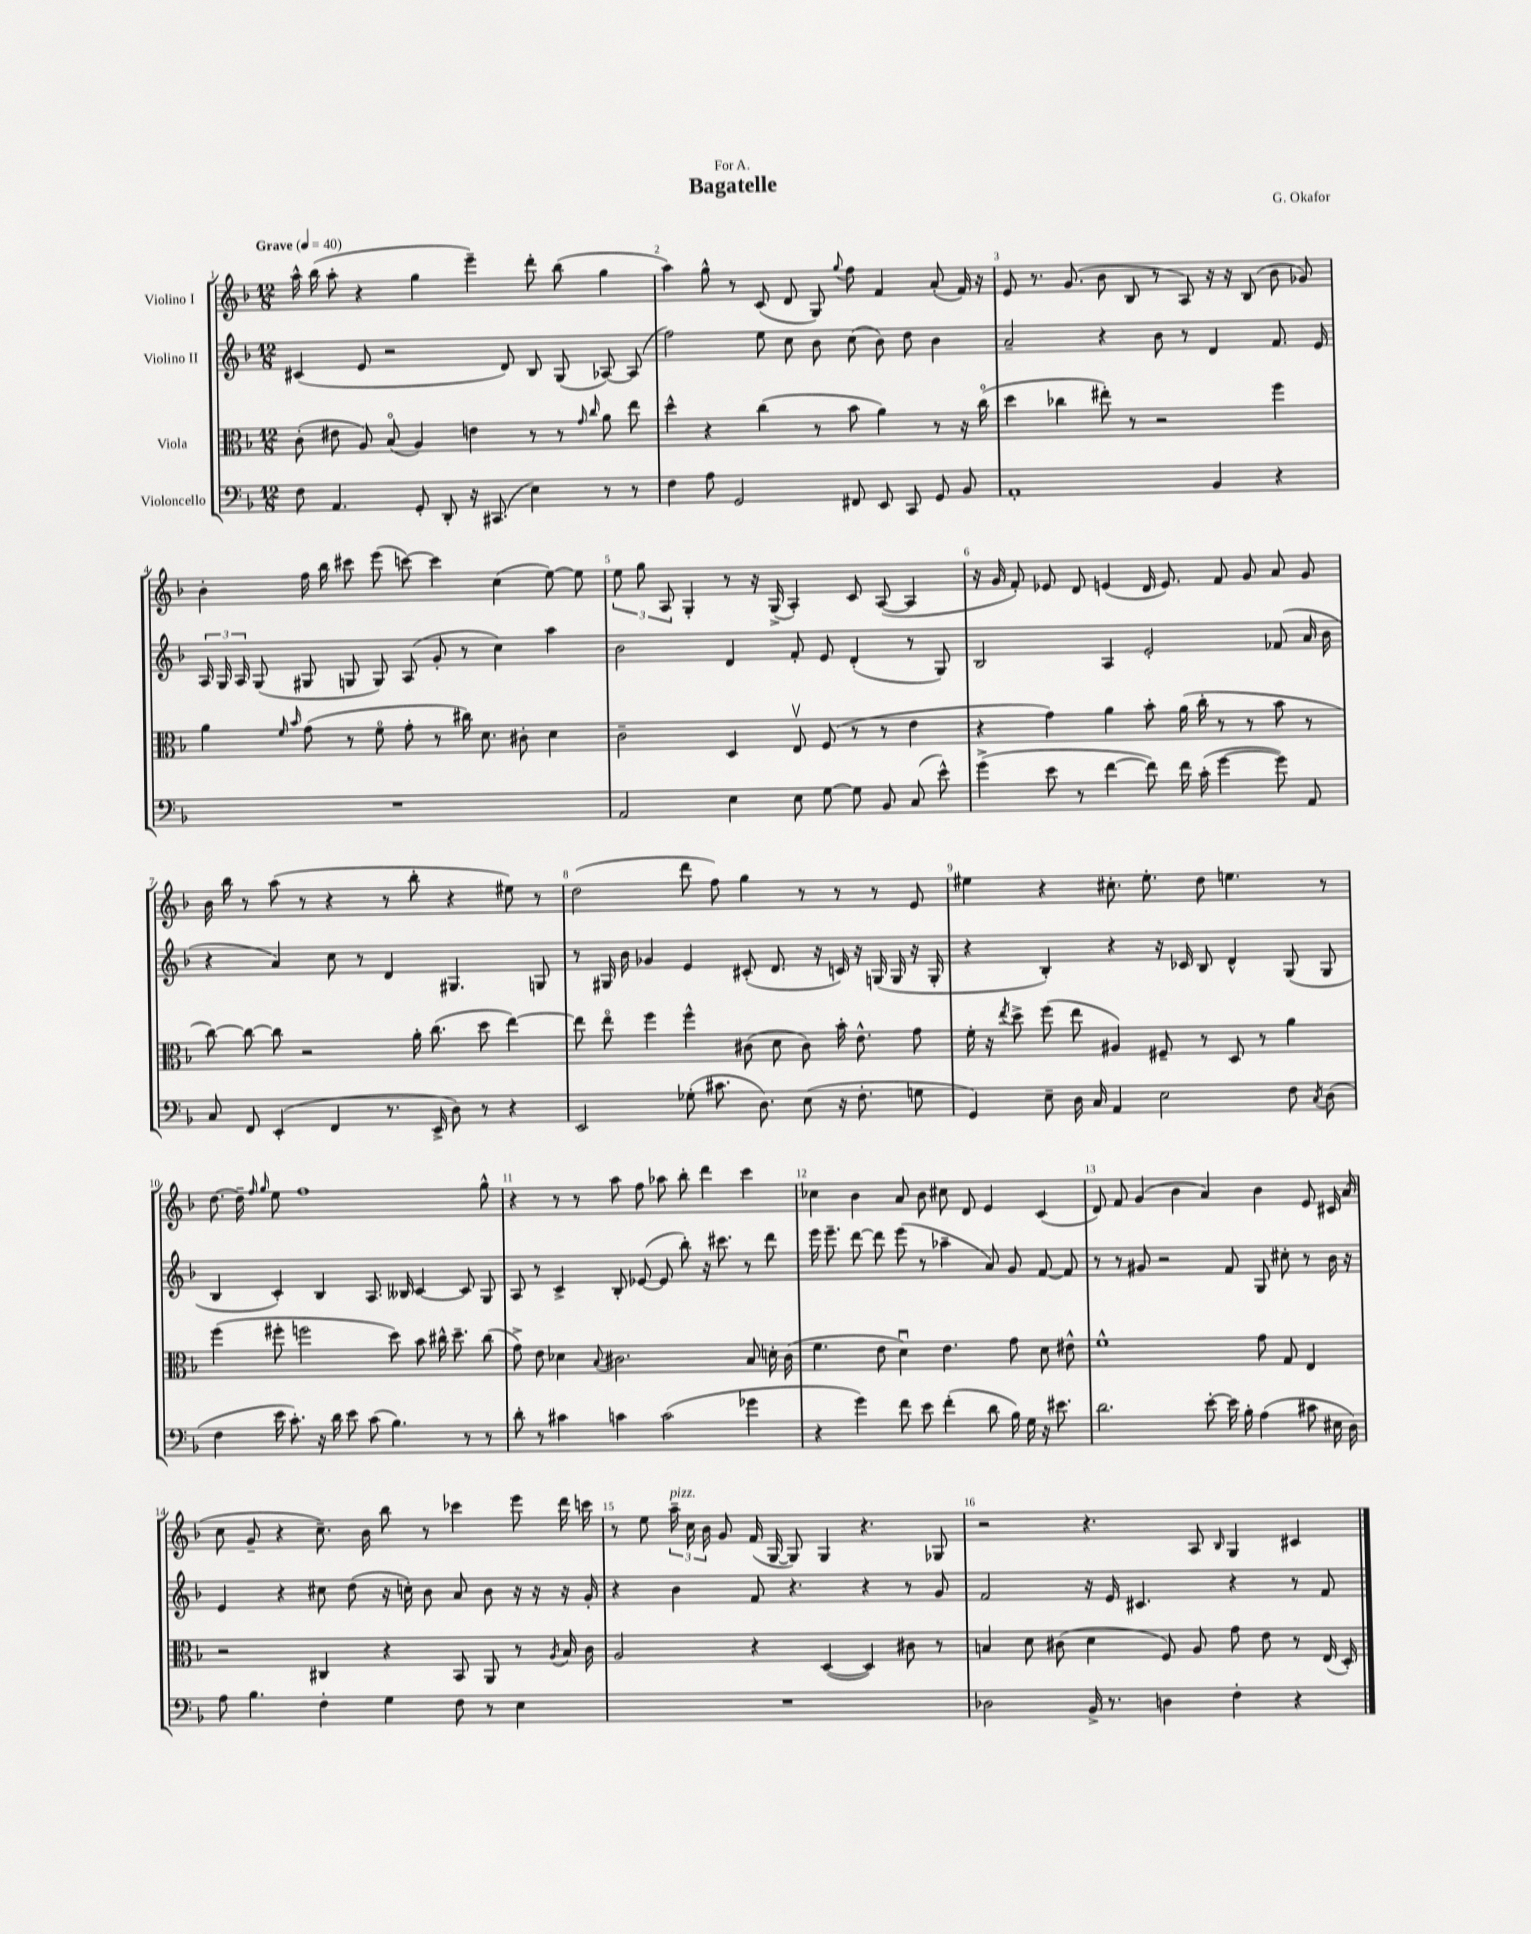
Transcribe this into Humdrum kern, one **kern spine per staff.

**kern	**kern	**kern	**kern
*staff4	*staff3	*staff2	*staff1
*clefF4	*clefC3	*clefG2	*clefG2
*k[b-]	*k[b-]	*k[b-]	*k[b-]
*M12/8	*M12/8	*M12/8	*M12/8
*MM40	*MM40	*MM40	*MM40
8F\	(8c'\	(4c#/	16aa^^\
.	.	.	(16bb-\
4.AA/	8e#\	.	8aa'\
.	8A/)	8e/	4r
.	(8B-o/	2r	.
8GG'/	4A/)	.	4gg\
8DD'/	.	.	.
16r	4e\	.	4eee~\)
(8.CC#/	.	.	.
.	.	8d/)	.
4E\)	8r	8B-/	8ddd'\
.	8r	(8G/	(8bb-\
.	16qqg/	.	.
.	16qqcc/	.	.
8r	8a\	[8A-/)	4gg\
8r	8ee\	(8A-/]	.
=	=	=	=
4F\	4dd^^\	2ff\)	4aa\)
8A\	4r	.	8gg^^\
2GG/	.	.	8r
.	(4cc\	8ee\	(8c/
.	.	8cc\	8d/
.	8r	8b-\	8G/)
.	.	.	8qqgg/
8FF#/	8b-\	(8cc\	8ff\
8EE/	4a\)	8b-\)	4f/
8CC/	.	8dd\	.
8GG/	8r	4b-\	(8a'/
8BB-/	16r	.	16f/)
.	(16cco\	.	16r
=	=	=	=
1AA'	4dd\	2a~/	8e/
.	.	.	8.r
.	4cc-\	.	.
.	.	.	(8.g/
.	8ee#'\)	4r	8b-\
.	8r	.	8B-/
.	2r	8b-\	8r
.	.	8r	8A/)
4BB-/	.	4d/	16r
.	.	.	16r
.	.	.	(8B-/
4r	4ff\	8.f/	8b-\
.	.	.	8g-/)
.	.	16e/	.
=	=	=	=
1.r	4a\	24A/	4b-'\
.	.	24G/	.
.	.	24A/	.
.	.	(8G/	.
.	16qqf/	.	.
.	16qqb-/	.	.
.	(8g\	8G#/	16ff\
.	.	.	16bb-\
.	8r	8G/	8ccc#\
.	8fo\	8G/)	(8eee\
.	8g'\	(8A/	[8ccc\)
.	8r	8g'/	4ccc\]
.	16cc#\)	8r	.
.	8.d\	.	.
.	.	4cc\)	(4cc\
.	8c#'\	.	.
.	4d\	4aa\	[8ee\)
.	.	.	8ee\]
=	=	=	=
2AA/	2c~\	2b-\	12ee\
.	.	.	12gg\
.	.	.	12A/
.	.	.	4G'/
4E\	4D/	4d/	8r
.	.	.	16r
.	.	.	(16G^/
8E\	8Ev/	8f'/	4A'/)
[8G\	(8F/	8e/	.
8G\]	8r	(4d'/	8c/
8BB-/	8r	.	([8A/
(8C/	4e\	8r	4A/]
8e^^\)	.	8G/)	.
=	=	=	=
(4g^\	4r	2B-/	16r
.	.	.	16g/
.	.	.	8f'/)
8e\	4g\)	.	8e-/
8r	.	.	8d/
[4f\	4a\	4A/	(4e/
8f\])	8b-'\	2e'/	16d/
.	.	.	8.e/)
16f\	(16a\	.	.
(16c'\	16cc'\	.	.
[4g\	8r	.	8f/
.	8r	.	8g/
8g\])	8b-\	(8f-/	8a/
8AA/	8r	16a/	8g/
.	.	16b-\	.
=	=	=	=
8C/	[8cc\)	4r	16b-\
.	.	.	16bb-\
8FF/	8cc\_	.	8r
(4EE'/	8cc\]	4a/)	(8aa\
.	2r	.	8r
4FF/	.	8cc\	4r
.	.	8r	.
8.r	.	4d/	8r
.	16a'\	.	8bb-'\
16EE^/	(8.cc\	.	.
8D\)	.	4.G#/	4r
8r	8dd\	.	.
4r	[4ee\)	.	8ee#\)
.	.	8G/	8r
=	=	=	=
2EE/	8ee\]	8r	(2dd\
.	8eeo\	16G#/	.
.	.	16b-\	.
.	4ff\	4g-/	.
(8G-'\	4ff^^\	4e/	8ddd\
8.c#\	.	.	8ff\)
.	(8c#\	(8c#'/	4gg\
8.D\)	.	.	.
.	8d\	8.d/	.
(8E\	8c#\)	.	8r
.	.	16r	.
16r	16b-'\	16c/)	8r
8.F'\	8.e^^\	16r	.
.	.	(16G/	8r
.	.	16G/	.
8G\	8g\	16r	8e/
.	.	16G'/	.
=	=	=	=
4GG/)	16f'\	4r	4ee#\
.	16r	.	.
.	8qee/	.	.
.	8dd^\	.	.
8E~\	(8ff\	4B-'/)	4r
16D\	8ee\	.	.
16C/	.	.	.
4AA/	4A#/)	4r	8.cc#'\
.	.	.	8.ee#'\
2E\	8F#~/	16r	.
.	.	16c-/	.
.	8r	8B-/	8dd\
.	8D/	4d^^/	4.ee\
.	8r	.	.
8F\	4a\	(8G/	.
8qC/	.	.	.
(8D\	.	8G/	8r
=	=	=	=
4F\	(4ff\	4B-/	[8.dd\
.	.	.	16dd~\]
.	.	.	16qqff/
.	.	.	16qqgg/
16e\	8ff#'\	4c'/)	8ee\
8.c'\)	.	.	.
.	2ff\	.	1ff
16r	.	4B-/	.
16d\	.	.	.
8e\	.	.	.
(8c\	.	8.A/	.
4.B-\)	8dd\)	.	.
.	.	16B--/	.
.	8b-\	[4c/	.
.	16cc#^^\	.	.
.	8.dd~\	.	.
8r	.	8c/]	.
8r	(8cc#\	8G/	8gg^^\
=	=	=	=
8d'\	8g^\)	8A/	4r
8r	8e\	8r	.
4c#\	4d-\	4c^/	8r
.	.	.	8r
.	8qqB-/	.	.
4c\	2.c#\	8B-'/	8aa\
.	.	([8e-/	8ff\
(2c\	.	8e-/]	8aa-\
.	.	8bb-'\)	8bb-'\
.	.	16r	4ddd\
.	.	8.ccc#\	.
4g-\	8B-/	8r	4ccc\
.	16d'\	8ddd\	.
.	(16c#\	.	.
=	=	=	=
4r	4.f\	16eee\	4cc-\
.	.	8.eee~\	.
4g\)	.	[8ddd\	4b-\
.	8e\	8ddd\]	.
8f\	4du\)	(8eee\	8a/
8e\	.	8r	8b-\
(4f'\	4.e\	4aa-~\	8cc#\
.	.	.	8d/
8d\	.	8a/)	4e/
16B-\)	8g\	8g/	.
16G\	.	.	.
16r	8d\	[8f/	(4c/
8.e#\	.	.	.
.	8e#^^\	8f/]	.
=	=	=	=
2.d\	1f^^	8r	8d/)
.	.	8r	8f/
.	.	8g#/	(4g/
.	.	2r	.
.	.	.	4b-\
[8e'\	.	.	4a/)
16e\]	.	8f/	.
16B-'\	.	.	.
(4A\	8g\	8G/	4b-\
.	8G/	8cc#'\	.
8c#\	4E/	8r	8e/
16E#\	.	16b-\	16c#/
16D\)	.	16r	(16a/
=	=	=	=
8A\	2r	4e/	8cc\
4.B-\	.	.	8g~/
.	.	4r	4r
4F'\	4C#/	8cc#\	8.cc~\)
.	.	(8dd\	.
.	.	.	16b-\
4G\	4r	16r	8bb-\
.	.	16cc'\)	.
.	.	8b-\	8r
8F\	8BB-/	8a/	4ccc-\
8r	8AA/	8b-\	.
4E\	8r	16r	8eee\
.	.	16r	.
.	8qA/	.	.
.	16B-/	16r	16ddd\
.	16c\	16g'/	16ccc\
=	=	=	=
1.r	2A/	4r	8r
.	.	.	8ee\
.	.	4b-\	24aa~\
.	.	.	24cc\
.	.	.	24b-\
.	.	.	8g/
.	4r	8f/	(16f/
.	.	.	[16G/
.	.	4.r	8G/])
.	([4D/	.	4G/
.	4D/])	4r	4.r
.	8c#\	8r	.
.	8r	8g/	8G-/
=	=	=	=
2D-\	4B/	2f/	2r
.	8d\	.	.
.	(8c#\	.	.
16BB-^/	4d\	16r	4.r
8.r	.	16e/	.
.	.	4.c#/	.
4D\	8F/)	.	.
.	8A/	.	8A/
.	.	.	16qqB-/
4F'\	8g\	4r	4G/
.	8e\	.	.
4r	8r	8r	4c#/
.	(16E/	8f/	.
.	16D'/)	.	.
==	==	==	==
*-	*-	*-	*-
